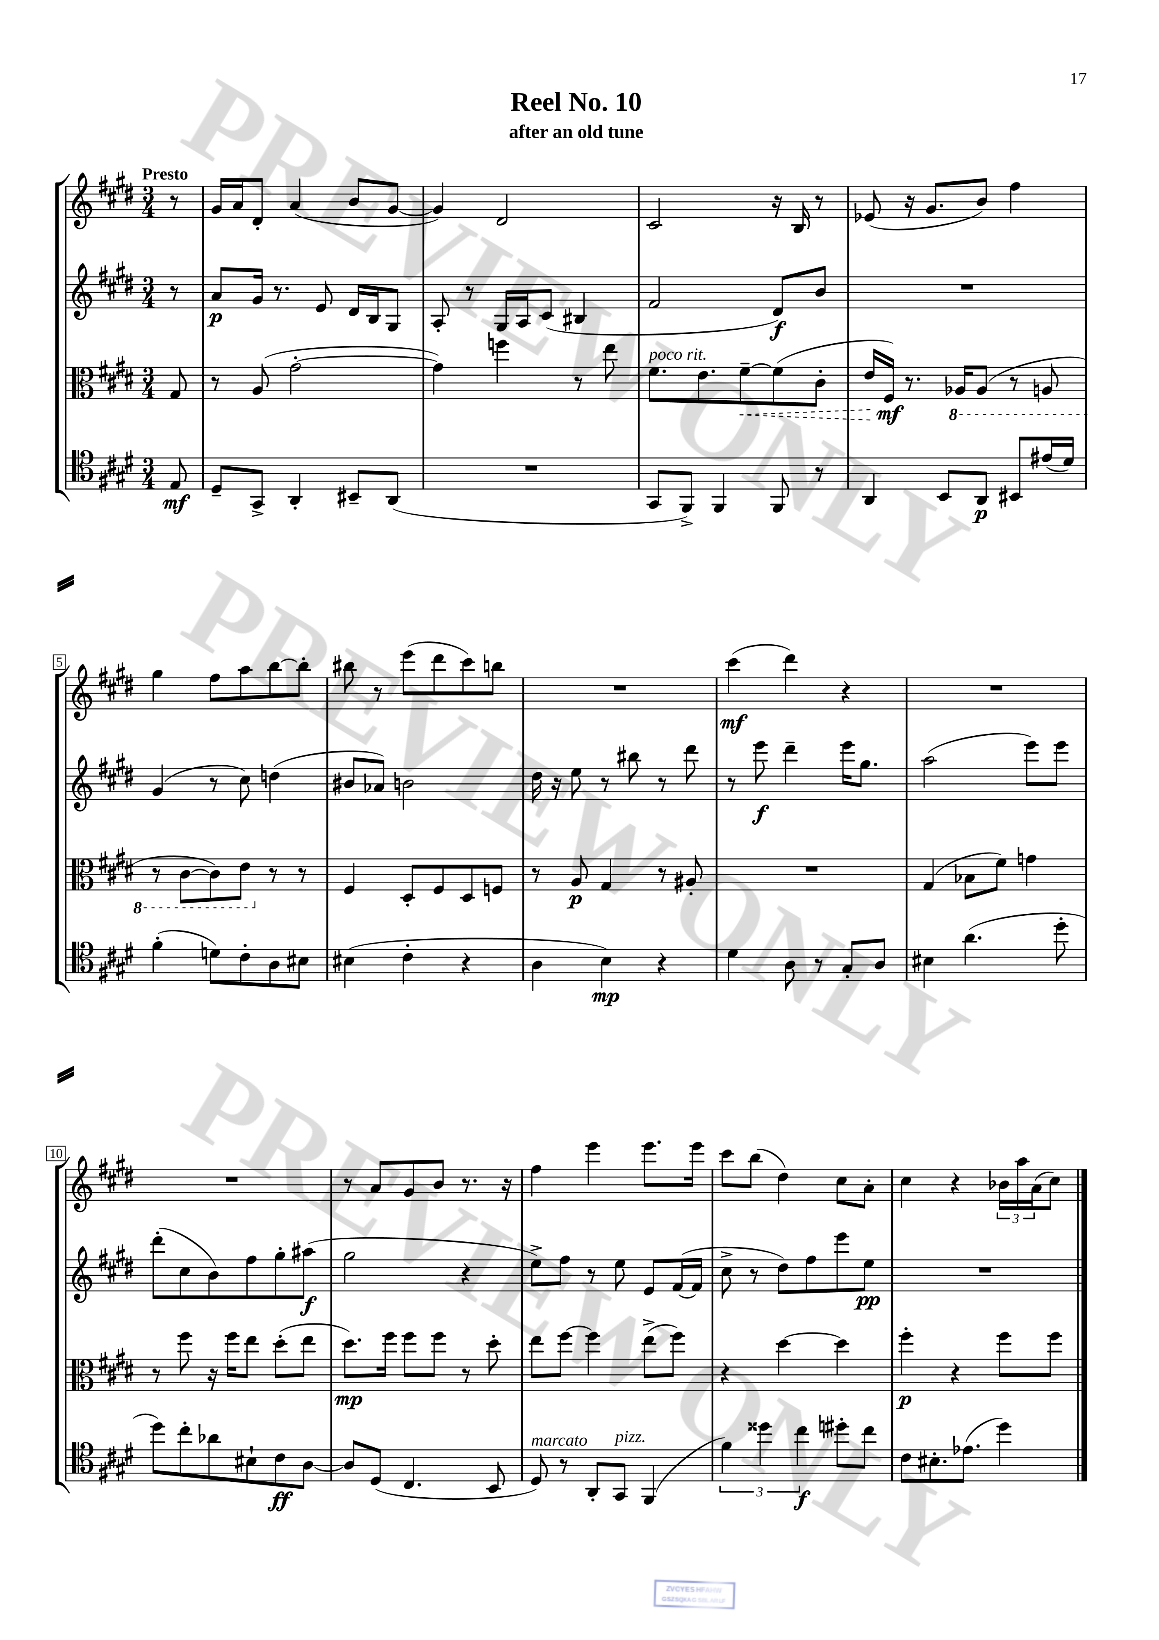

**kern	**kern	**kern	**kern
*staff4	*staff3	*staff2	*staff1
*clefC4	*clefC3	*clefG2	*clefG2
*k[f#c#g#d#]	*k[f#c#g#d#]	*k[f#c#g#d#]	*k[f#c#g#d#]
*M3/4	*M3/4	*M3/4	*M3/4
8E	8G#	8r	8r
=	=	=	=
8D#~	8r	8a	16g#
.	.	.	16a
8GG#^	(8A	16g#	8d#'
.	.	8.r	.
4AA'	[2g#'	.	(4a
.	.	8e	.
8BB#~	.	16d#	8b
.	.	16B	.
(8AA	.	8G#	[8g#
=	=	=	=
2.r	4g#])	8A'	4g#])
.	.	8r	.
.	4ff	16G#	2d#
.	.	16A	.
.	.	(8c#	.
.	8r	4B#	.
.	8ee	.	.
=	=	=	=
8GG#	8.f#	2f#	2c#
8FF#^)	.	.	.
.	8.e	.	.
4FF#	.	.	.
.	[8f#~	.	.
8FF#	(8f#]	8d#)	16r
.	.	.	16B
8r	8c#'	8b	8r
=	=	=	=
4AA	16e	2.r	(8e-
.	16F#)	.	.
.	8.r	.	16r
.	.	.	8.g#
8BB	.	.	.
.	16AA-	.	.
8AA	(8AA-	.	8b)
8BB#	8r	.	4ff#
(16e#	8AA	.	.
16d#)	.	.	.
=	=	=	=
(4f#'	8r	(4g#	4gg#
.	[8C#	.	.
8d)	8C#])	8r	8ff#
8c#'	8E	8cc#)	8aa
8A	8r	(4dd	[8bb
8B#	8r	.	8bb']
=	=	=	=
(4B#	4F#	8b#	8bb#
.	.	8a-)	8r
4c#'	8D#'	2b	(8eee
.	8F#	.	8ddd#
4r	8D#	.	8ccc#)
.	8F	.	8bb
=	=	=	=
4A	8r	16dd#	2.r
.	.	16r	.
.	8A	8ee	.
4B)	4G#	8r	.
.	.	8bb#	.
4r	8r	8r	.
.	8A#'	8ddd#	.
=	=	=	=
4d#	2.r	8r	(4ccc#
.	.	8eee	.
8A	.	4ddd#~	4ddd#)
8r	.	.	.
8G#'	.	16eee	4r
.	.	8.gg#	.
8A	.	.	.
=	=	=	=
4B#	(4G#	(2aa	2.r
(4.a	8B-	.	.
.	8f#)	.	.
.	4g	8eee)	.
8dd#'	.	8eee	.
=	=	=	=
8dd#)	8r	(8ddd#'	2.r
8cc#'	8ff#	8cc#	.
8a-	16r	8b)	.
.	16ff#	.	.
8B#`	8ee	8ff#	.
8c#	(8dd#'	8gg#'	.
[8A	8ee	(8aa#	.
=	=	=	=
8A]	8.dd#)	2gg#	8r
(8D#	.	.	8a
.	16ff#	.	.
4.C#	8ff#	.	8g#
.	8ff#	.	8b
.	8r	4r	8.r
8BB	8dd#'	.	.
.	.	.	16r
=	=	=	=
8D#)	8ee	8ee^)	4ff#
8r	[8ff#	8ff#	.
8AA'	4ff#]	8r	4eee
8GG#	.	8ee	.
(4FF#	(8ee^	8e	8.eee
.	8ff#)	([16f#	.
.	.	16f#]	16eee
=	=	=	=
6f#)	4r	8cc#^	8ccc#
.	.	8r	(8bb
6dd##	.	.	.
.	[4dd#	8dd#)	4dd#)
6cc#	.	.	.
.	.	8ff#	.
8dd#'	4dd#]	8eee	8cc#
8cc#	.	8ee	8a'
=	=	=	=
8c#	4ff#'	2.r	4cc#
8.B#'	.	.	.
.	4r	.	4r
(8.e-	.	.	.
4dd#)	8ff#	.	24b-
.	.	.	24aa
.	.	.	(24a
.	8ff#	.	8cc#)
==	==	==	==
*-	*-	*-	*-
